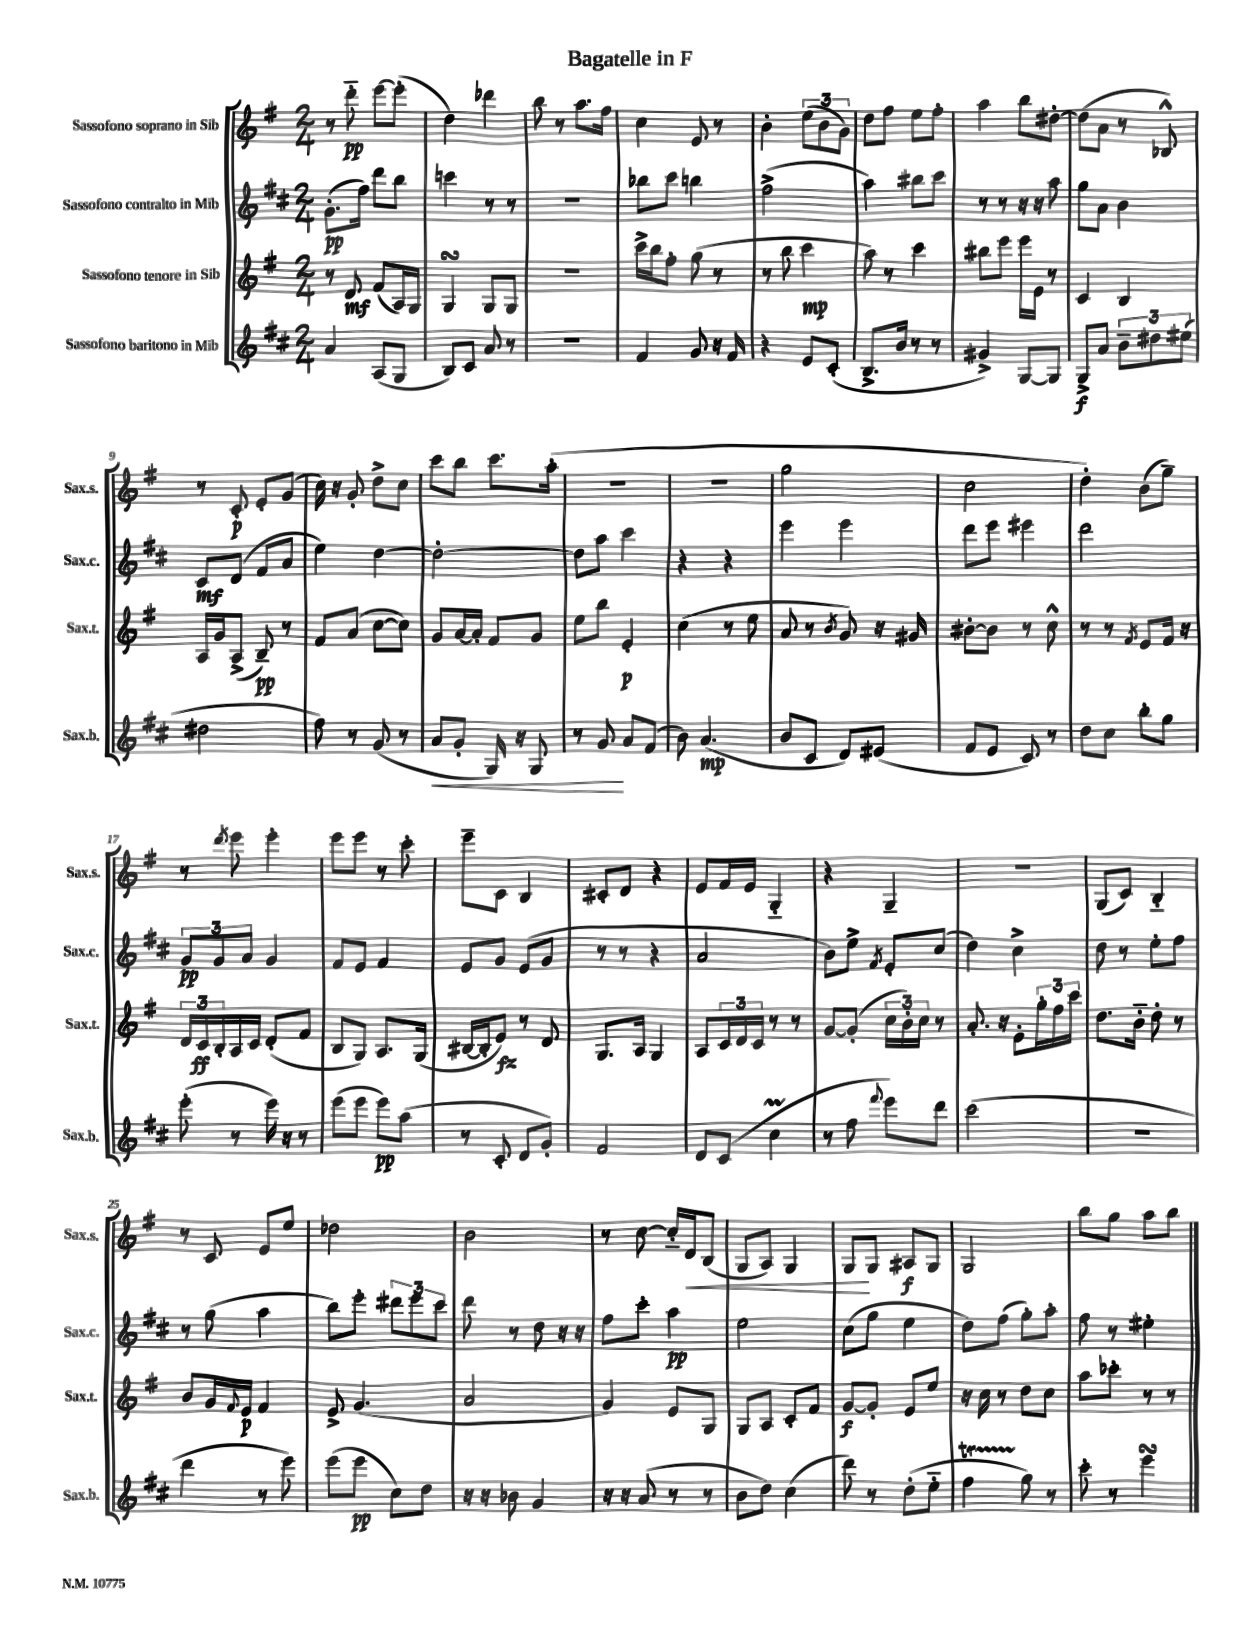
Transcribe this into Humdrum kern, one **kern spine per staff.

**kern	**kern	**kern	**kern
*staff4	*staff3	*staff2	*staff1
*clefG2	*clefG2	*clefG2	*clefG2
*k[f#c#]	*k[f#]	*k[f#c#]	*k[f#]
*M2/4	*M2/4	*M2/4	*M2/4
4a	8r	(8.g'	8r
.	8d	.	8ddd'~
.	.	16ff#)	.
(8A	(8f#	8ddd	[8eee
8G	16A)	8bb	(8eee']
.	16G	.	.
=	=	=	=
8B)	4G	4ccc	4dd)
8c#	.	.	.
8a	8G	8r	4ddd-
8r	8G	8r	.
=	=	=	=
2r	2r	2r	8bb
.	.	.	8r
.	.	.	8.aa
.	.	.	16ff#
=	=	=	=
4f#	16ccc^	8bb-	4cc
.	16bb	.	.
.	8ff#'	8ccc#	.
8g	(8gg	4bb	8e
16r	8r	.	8r
16f#	.	.	.
=	=	=	=
4r	8r	(2ff#^	4b'
.	8bb	.	.
8e	4ccc	.	(12ee
.	.	.	12b
(8c#'	.	.	.
.	.	.	12g)
=	=	=	=
8.B^	8aa)	4aa)	8dd
.	8r	.	8ff#
16b	.	.	.
8r	4ccc	8bb#	8ee
8r	.	8ccc#	8ff#'
=	=	=	=
4g#^)	8bb#	8r	4aa
.	8eee	8r	.
[8G	16eee	16r	8bb
.	16e	16r	.
8G]	8r	8aa	[8dd#'
=	=	=	=
8G^	4c	8gg	(8dd#]
8a	.	8a	8a
12b~	4B	4b	8r
12dd#	.	.	.
.	.	.	8B-^^)
(12ee#	.	.	.
=	=	=	=
2dd#	16A	8c#	8r
.	16g	.	.
.	(8A^	(8d	8c'
.	8B~)	8f#	8e'
.	8r	8a	(8g
=	=	=	=
8ff#)	8f#	4ee)	16cc)
.	.	.	16r
8r	(8a	.	8g'
(8g	[8cc	[4dd	8dd^
8r	8cc])	.	8cc
=	=	=	=
8a	8g	2dd'_	8ccc
8g'	[16a	.	8bb
.	16a']	.	.
16G)	8f#	.	8.ccc
16r	.	.	.
8G	8g	.	.
.	.	.	(16aa'
=	=	=	=
8r	8ee	8dd]	2r
8g	8bb	8aa	.
8a	4e'	4ccc#	.
(8f#	.	.	.
=	=	=	=
8b)	(4cc	4r	2r
(4.a	.	.	.
.	8r	4r	.
.	8ee	.	.
=	=	=	=
8b	8a	4eee	2gg
8c#	8r	.	.
.	8qb	.	.
8d)	8g)	4eee	.
(8e#	16r	.	.
.	16g#	.	.
=	=	=	=
8f#	[8b#'	8ddd	2cc
8e	8b#]	8eee	.
8c#)	8r	4eee#	.
8r	8cc^^	.	.
=	=	=	=
8dd	8r	2ddd	4dd')
8cc#	8r	.	.
.	8qf#	.	.
8bb'	8e	.	(8b
8gg	16f#	.	8gg~)
.	16r	.	.
=	=	=	=
(8eee'	24d	12g	8r
.	24c	.	.
.	24B'	12g	.
.	.	.	8qddd
8r	16A	.	8eee
.	.	12a	.
.	16c	.	.
16eee)	(8d'	4g	4eee'
16r	.	.	.
8r	8f#	.	.
=	=	=	=
(8eee	8B	8f#	8eee
8eee	8G)	8e	8eee
8eee)	8.A	4f#	8r
(8aa	.	.	8ccc'
.	(16G	.	.
=	=	=	=
8r	[16B#	8e	8eee~
.	16B#']	.	.
8c#'	8e)	8g	8c
8d	8r	(8e	4B
8g')	8d	8g	.
=	=	=	=
2f#	8.G	8r	8c#'
.	.	8r	8d
.	16A	.	.
.	4G	4r	4r
=	=	=	=
8d	8A	2a	8e
(8c#	24c	.	16f#
.	24d	.	.
.	.	.	16e
.	24c	.	.
4cc#	8r	.	4G'~
.	8r	.	.
=	=	=	=
8r	[8g	8b)	4r
8ff#	(8g']	8ee^	.
8qqfff#	.	8qf#	.
8eee)	24cc	8e'	4G~
.	24b')	.	.
.	24cc	.	.
8ddd	8r	(8cc#	.
=	=	=	=
(2ccc#	8.a'	4dd)	2r
.	16r	.	.
.	8e'	4cc#^	.
.	24gg'	.	.
.	24ff#	.	.
.	24ccc	.	.
=	=	=	=
2r	8.dd	8dd	(8G
.	.	8r	8c)
.	16b'~	.	.
.	8dd'	8ee'	4B'~
.	8r	8ff#	.
=	=	=	=
4ddd	8b	8r	8r
.	16g	(8gg	8c
.	8qqf#	.	.
.	16e	.	.
8r	4f#	4aa	8e
8eee)	.	.	8ee
=	=	=	=
(8eee	8e^	8bb)	2dd-
8eee	(4.g	8eee'	.
8cc#)	.	12ddd#	.
.	.	12eee	.
8dd	.	.	.
.	.	12ccc#	.
=	=	=	=
16r	2a	8ddd	2b
16r	.	.	.
8b-	.	8r	.
4g	.	8dd	.
.	.	16r	.
.	.	16r	.
=	=	=	=
16r	4g)	8ff#	8r
16r	.	.	.
(8a	.	8ccc#'	[8cc
8r	8e	4aa	16cc'~]
.	.	.	16d
8r	8G	.	(8B
=	=	=	=
8b	8G	2ee	8G
8dd)	8A	.	8A)
(4cc#	8c'	.	4G
.	8f#	.	.
=	=	=	=
8ddd)	[8g	(8cc#	8G
8r	8g']	8gg	8G
(8dd'	8e	4ee	8A#
8ee'~	8ee	.	8G
=	=	=	=
4ff#	16r	8dd)	2G
.	16cc	.	.
.	8r	(8ff#	.
8gg)	8dd	8gg')	.
8r	8cc	8aa'	.
=	=	=	=
8ccc#'	8aa	8ff#	8bb
8r	8ccc-'	8r	8gg
4eee	8r	4ee#'	8aa
.	8r	.	8bb
==	==	==	==
*-	*-	*-	*-
